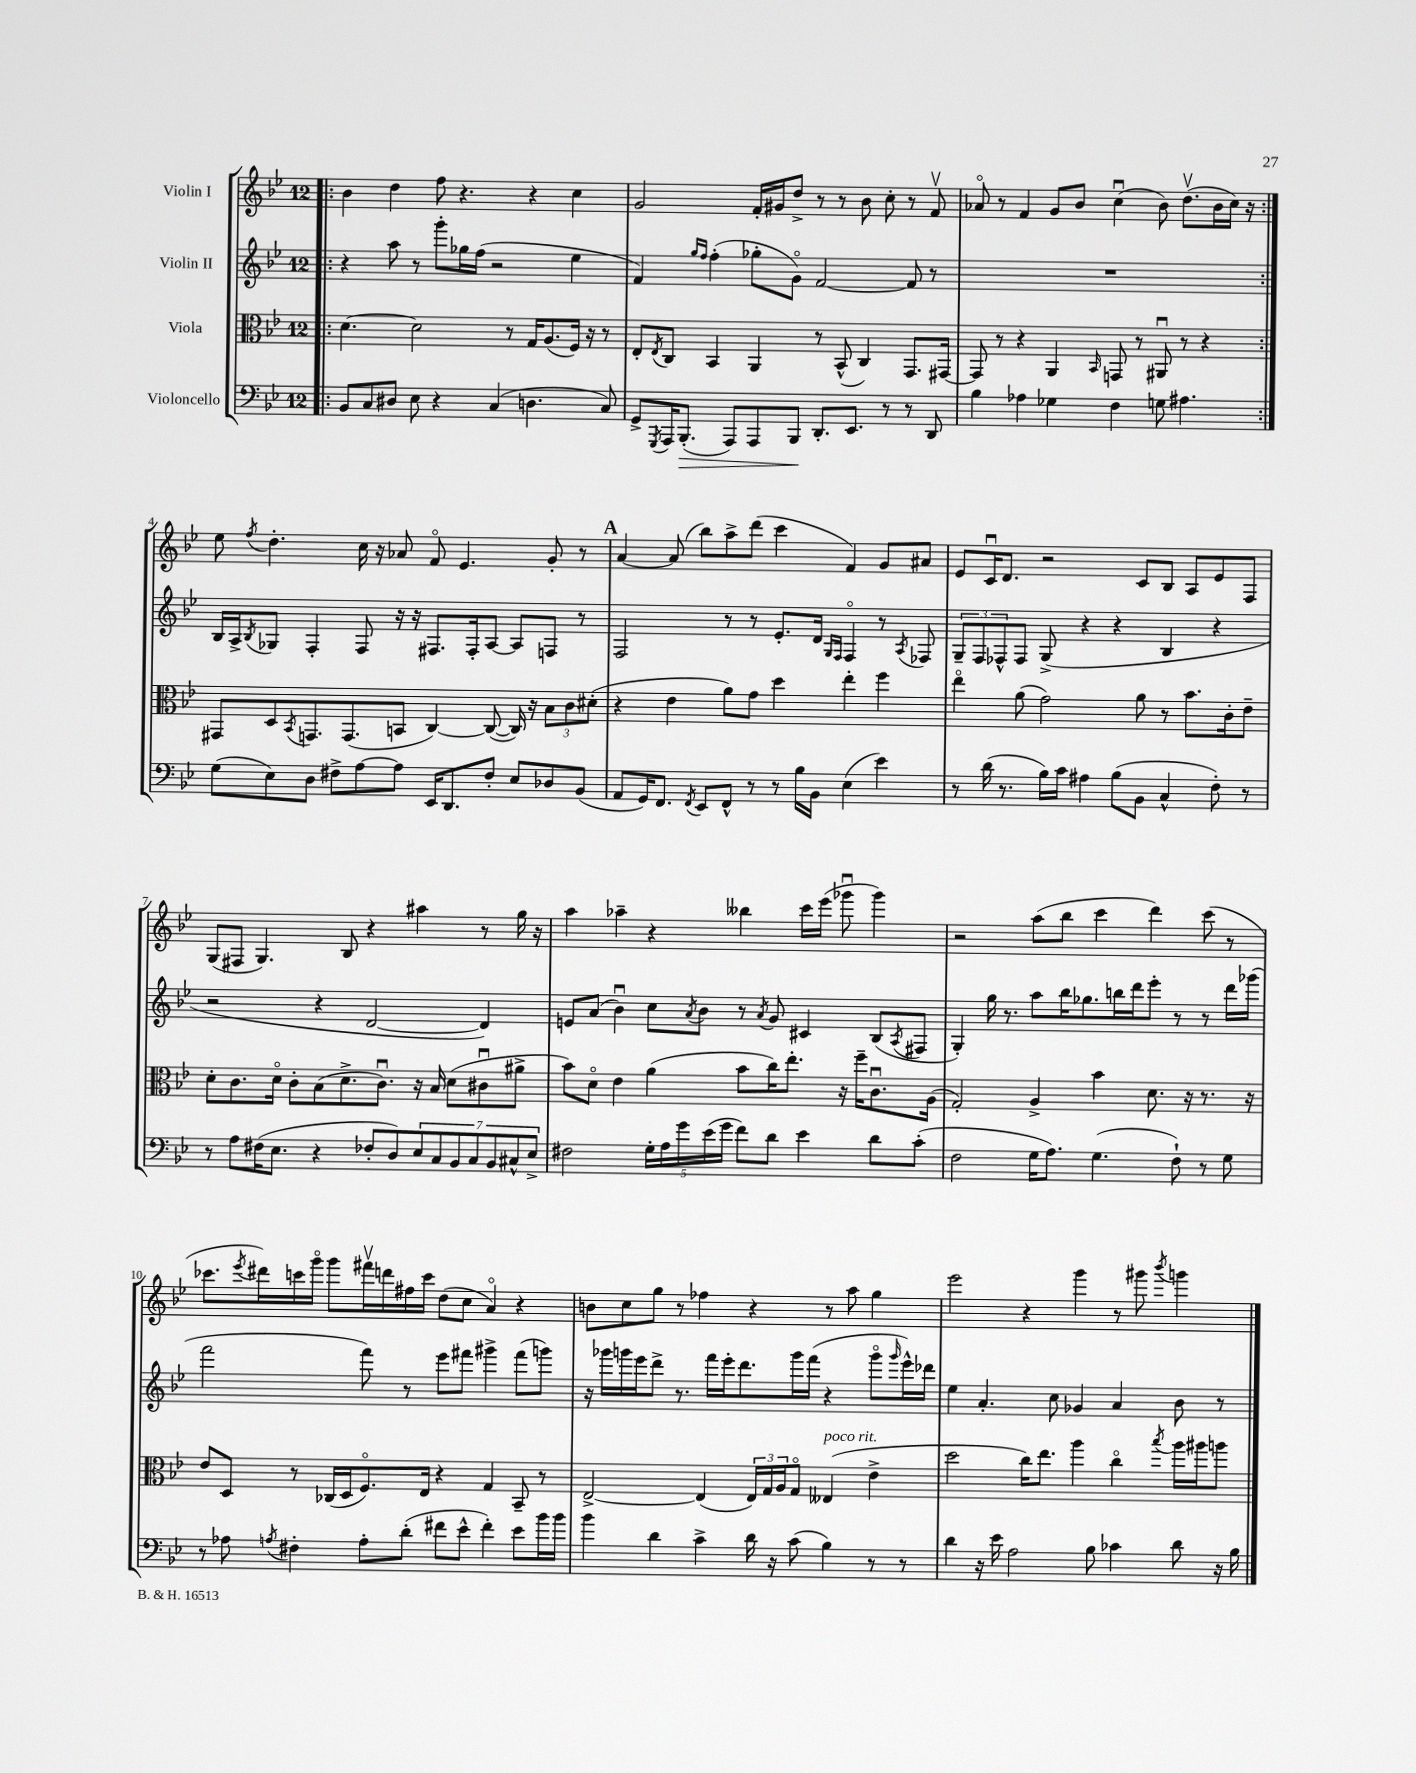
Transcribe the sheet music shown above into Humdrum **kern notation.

**kern	**dynam	**kern	**kern	**kern
*part4	*part4	*part3	*part2	*part1
*staff4	*staff4	*staff3	*staff2	*staff1
*I"Violoncello	*	*I"Viola	*I"Violin II	*I"Violin I
*clefF4	*	*clefC3	*clefG2	*clefG2
*k[b-e-]	*	*k[b-e-]	*k[b-e-]	*k[b-e-]
*M12/8	*	*M12/8	*M12/8	*M12/8
=1!|:	=1!|:	=1!|:	=1!|:	=1!|:
8BB-/L	.	[4.d\	4r	4b-\
8C/	.	.	.	.
8D#X/J	.	.	8aa\	4dd\
8E-\	.	2d\]	8r	.
4r	.	.	8ggg'\L	8ff\
.	.	.	16gg-X\L	4.r
.	.	.	(16ff\JJ	.
(4C/	.	.	2r	.
.	.	8r	.	.
4.Dn\	.	16G/KL	.	4r
.	.	(8.A/	.	.
.	.	16F/Jk)	4ee-\	4cc\
.	.	16r	.	.
8C/)	.	8r	.	.
=2	=2	=2	=2	=2
8GG^/L	.	8E-'/L	4f/)	2g/
8qGGG/	.	8qE-/	.	.
16AAA/K	.	8C/J	.	.
!	!LO:HP:b	!	!	!
(8.BBB-'/J	>	.	.	.
.	.	.	16qqgg/LL	.
.	.	.	16qqff/JJ	.
.	.	4BB-/	(4ff'\	.
8AAA/L)	.	.	.	.
8AAA/	.	4AA/	8gg-X'\L	16f'/LL
.	.	.	.	16g#X/J
8BBB-/J	.	.	8g\J)	8dd^/J
8.DD'/L	]	8r	[2f/	8r
.	.	(8BB-^^/	.	8r
8.EE-/J	.	.	.	.
.	.	4C/)	.	8b-\
8r	.	.	.	8cc'\
8r	.	8.GG/L	8f/]	8r
8DD/	.	.	8r	8fv/
.	.	[16GG#X/Jk	.	.
=3	=3	=3	=3	=3
4B-\	.	8GG#/]	1.r	8a-X/
.	.	8r	.	8r
4A-X\	.	4r	.	4f/
4G-X\	.	4AA/	.	8g/L
.	.	.	.	8b-/J
.	.	16qqBB-/	.	.
4F\	.	8GGn/	.	(4ccu\
.	.	8r	.	.
8Gn\	.	8AA#Xu/	.	8b-\)
4.A#X\	.	8r	.	(8.ddv\L
.	.	4r	.	.
.	.	.	.	16b-\L
.	.	.	.	16cc\JJ)
.	.	.	.	16r
!!LO:LB:g=z
=4:|!	=4:|!	=4:|!	=4:|!	=4:|!
(8G\L	.	8GG#X/L	16B-/LL	8ee-\
.	.	.	16A^/J	.
.	.	.	8qB-/	8qff/
8E-\)	.	8D/	8G-X/J	4.dd'\
.	.	8qBB-/	.	.
8D\J	.	8.GGn/	4F'/	.
8F#X^\L	.	.	.	.
.	.	(8.GG/	.	.
[8A\	.	.	8F/	16cc\
.	.	.	.	16r
8A\J]	.	8BBn/J	16r	8a-X/
.	.	.	16r	.
16EE-/KL	.	[4C/)	8.F#X/L	8f/
8.DD/	.	.	.	.
.	.	.	.	4.e-/
.	.	.	16F#'/k	.
8F#'/J	.	(8C/_	[8A/J	.
8E-/L	.	16C/])	8A/L]	.
.	.	16r	.	.
8D-X/	.	12B-\L	8Fn/J	8g'/
.	.	12c\	.	.
(8BB-/J	.	.	8r	8r
.	.	(12d#X'\J	.	.
!!LO:REH:place=s1:t=A
=5	=5	=5	=5	=5
8AA/L	.	4r	2F/	[4a/
16GG/K)	.	.	.	.
8.FF/J	.	.	.	.
.	.	4e-\	.	(8a/]
8qFF/	.	.	.	.
8EE-/L	.	.	.	8bb-\L)
8FF^^/J	.	8a\L)	8r	8aa^\
8r	.	8g\J	8r	(8ddd\J
8r	.	4dd\	8.e-'/L	4ccc\
16B-\LL	.	.	.	.
16BB-\JJ	.	.	16d/Jk	.
.	.	.	16qqG/LL	.
.	.	.	16qqF/JJ	.
(4E-\	.	4ee-'\	4F/	4f/)
4e-\)	.	4ff\	8r	8g/L
.	.	.	8qA/	.
.	.	.	8F-X/	8a#X/J
=6	=6	=6	=6	=6
8r	.	4ee-\	12G~/L	8e-/L
.	.	.	12F/	.
(16d\	.	.	.	16cu/K
.	.	.	12F-X^^/	.
8.r	.	.	.	8.d/J
.	.	(8a\	8F-/J	.
16B-\LL)	.	2g\)	(8G^/	2r
16c\JJ	.	.	.	.
4A#X\	.	.	4r	.
(8B-\L	.	.	4r	.
8BB-\J	.	8a\	.	8c/L
4C^^/	.	8r	4B-/	8B-/J
.	.	8.b-\L	.	8A/L
8F'\)	.	.	4r	8e-/
.	.	16c'\k	.	.
8r	.	8e-~\J	.	8F/J
!!LO:LB:g=z
=7	=7	=7	=7	=7
8r	.	8d'\L	2r	(8G/L
8A\L	.	8.c\	.	8F#X/J
(16F#X\K	.	.	.	4.G/)
8.E-\J	.	16d\Jk	.	.
.	.	8c'\L	.	.
4r	.	(8B-\	4r	.
.	.	8.d^\	.	8B-/
8F-X'/L	.	.	[2d/	4r
.	.	8.cu\J)	.	.
8D/)	.	.	.	.
14E-/	.	16r	.	4aa#X\
.	.	16B-/	.	.
14C/	.	.	.	.
.	.	(8d\L	.	.
14BB-/	.	.	.	.
14C/	.	.	.	.
.	.	8c#Xu\	4d/])	8r
14BB-/	.	.	.	.
14C#X^^/	.	.	.	.
.	.	8a#X^\J	.	16gg\
14E-^/J	.	.	.	.
.	.	.	.	16r
=8	=8	=8	=8	=8
2F#X\	.	8b-\L)	8en/L	4aa\
.	.	8d\J	(8a/J	.
.	.	4e-\	4b-u\)	4aa-X~\
20G'\LL	.	(4a\	8cc\L	4r
20A\	.	.	.	.
20g\	.	.	.	.
.	.	.	8qa/	.
.	.	.	8b-\J	.
(20e-\	.	.	.	.
20g\JJ	.	.	.	.
8f\L)	.	8b-\L	8r	4bb--X\
.	.	.	8qa/	.
8d\J	.	16cc\K)	8g/	.
.	.	8.ee-'\J	.	.
4e-\	.	.	4c#X/	16ccc\LL
.	.	.	.	(16eee-\JJ
.	.	16r	.	8ggg-Xu\
.	.	16ff~\KL	.	.
8d\L	.	8.cu\	(8B-/L	4ggg-\)
.	.	.	8qA/	.
(8c'\J	.	.	8F#X/J	.
.	.	(16A\Jk	.	.
=9	=9	=9	=9	=9
2F\	.	2G'/)	4G'/)	2r
.	.	.	16gg\	.
.	.	.	8.r	.
16G\KL	.	4A^/	8aa\L	(8aa\L
8.A\J)	.	.	.	.
.	.	.	16bb-\K	8bb-\J
.	.	.	8.gg-X\	.
(4.G\	.	4b-\	.	4ccc\
.	.	.	16bbn\L	.
.	.	.	16ddd\J	.
.	.	8.d\	8eee-'\J	4ddd\)
8F`\)	.	.	8r	.
.	.	16r	.	.
8r	.	8.r	8r	(8ccc\
8G\	.	.	16ddd\LL	8r
.	.	16r	(16ggg-X\JJ	.
!!LO:LB:g=z
=10	=10	=10	=10	=10
8r	.	8e-/L	2fff\	8.ccc-X\L
8A-X\	.	8D/J	.	.
.	.	.	.	8qeee-/
.	.	.	.	16ddd#X\L)
8qAn/	.	.	.	.
4F#X'\	.	8r	.	16cccn\
.	.	.	.	16ggg\JJ
.	.	(16C-X/LL	.	8ggg\L
.	.	16D/J	.	.
8A'\L	.	8.F/)	8fff\)	16fff#Xv\L
.	.	.	.	16dddn\
(8d'\J	.	.	8r	16ff#X\
.	.	16E-/Jk	.	16ccc\JJ
8f#X\L	.	4r	8eee-\L	(8dd\L
8e-^^\J	.	.	8fff#X\J	8cc\J
4f#'\)	.	4G/	4ggg#X^\	4a/)
8e-\L	.	8BB-~/	(8fff#\L	4r
16b-\L	.	8r	8gggn\J)	.
16b-\JJ	.	.	.	.
=11	=11	=11	=11	=11
4b-\	.	[2E-^/	16r	8bn\L
.	.	.	16ggg-X\LL	.
.	.	.	16gggn\	8cc\
.	.	.	16eee-\J	.
4d\	.	.	8ddd^\J	8gg\J
.	.	.	8.r	8r
4c^\	.	(4E-/]	.	4ff-X\
.	.	.	16fff\LL	.
.	.	.	16eee-'\J	.
.	.	.	8.ddd\	.
16d\	.	24E-/LL)	.	4r
.	.	24G/	.	.
16r	.	.	.	.
.	.	24A/J	.	.
(8c\	.	8G/J	16ggg\L	.
.	.	.	(16fff\JJ	.
!	!	!LO:TX:a:i:t=poco rit.	!	!
4B-\)	.	(4E--X/	4r	8r
.	.	.	.	8aa\
8r	.	4e-^\	8ggg\L	4gg\
.	.	.	16qqggg/	.
8r	.	.	16eee-^^\L)	.
.	.	.	16ddd-X\JJ	.
=12	=12	=12	=12	=12
4d\	.	2dd\	4ee-\	2eee-\
16r	.	.	4.a'/	.
16e-\	.	.	.	.
2A\	.	.	.	.
.	.	16cc\KL)	.	4r
.	.	8.ee-\J	.	.
.	.	.	8cc\	.
.	.	4aa\	4g-X/	4ggg\
8B-\	.	.	.	.
4c-X\	.	4cc\	4a/	8r
.	.	.	.	8ggg#X\
.	.	8qbb-/	.	8qbbb-/
8d\	.	16aa\LL	8b-\	4gggn\
.	.	16aa#X\J	.	.
16r	.	8aan\J	8r	.
16B-\	.	.	.	.
==	==	==	==	==
*-	*-	*-	*-	*-
